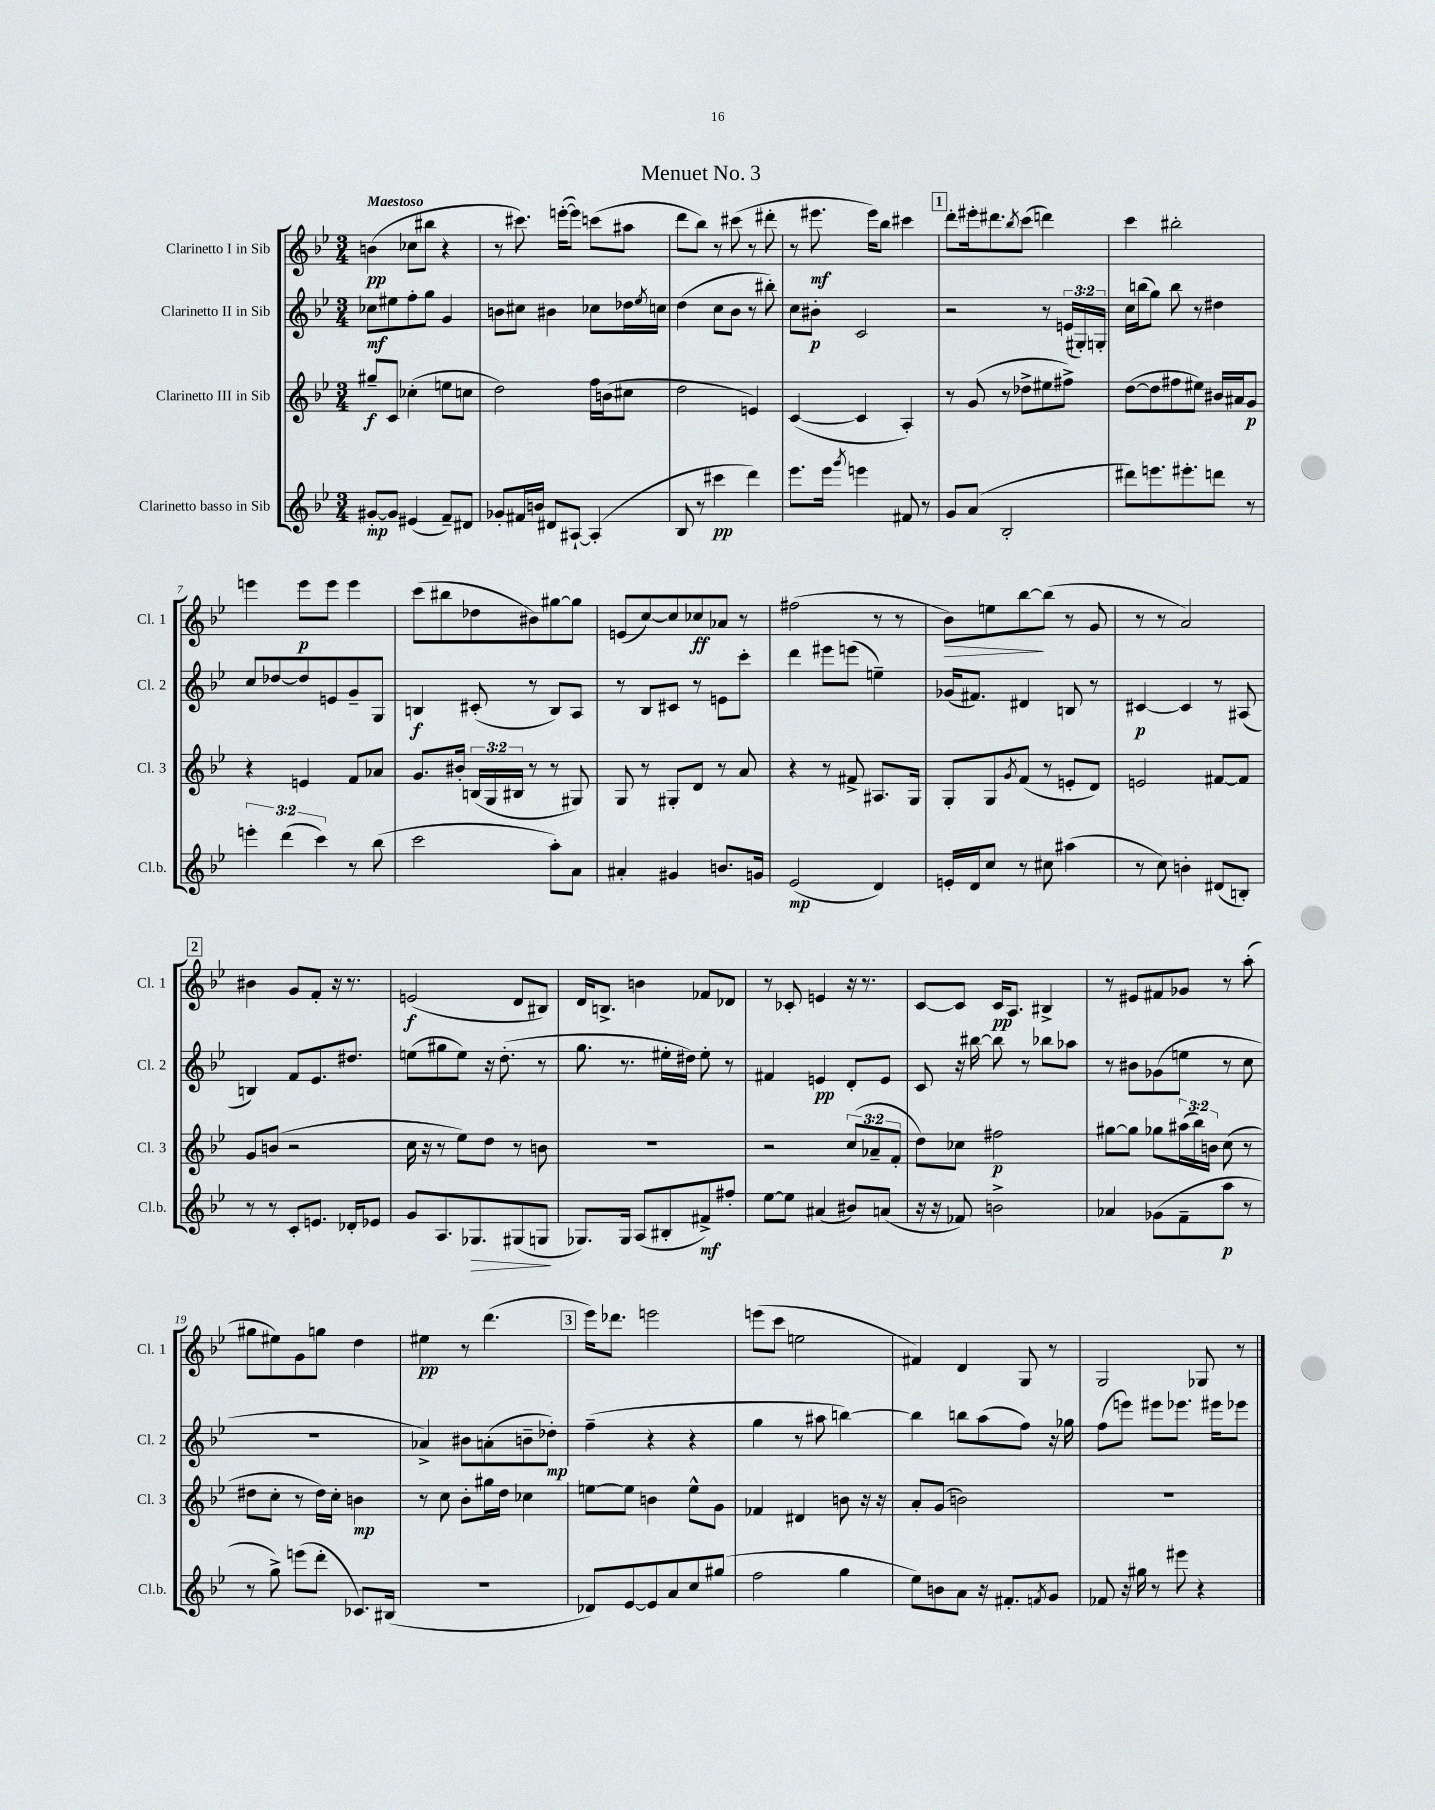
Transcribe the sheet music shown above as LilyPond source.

\header { title = "Menuet No. 3" }
<<
\new StaffGroup <<
\new Staff = "s0" \with { instrumentName = "Clarinetto I in Sib" shortInstrumentName = "Cl. 1" } {
    \clef treble \key bes \major \numericTimeSignature \time 3/4 \tempo "Maestoso"
    b'4\pp( ces''8 bis''8 r4 |
    r8 cis'''8.) e'''16~-.( e'''8) c'''8( ais''8 |
    d'''8 bes''8) r8 cis'''8( r8 dis'''8-. |
    r8 eis'''8.\mf eis'''16) bes''8 cis'''4 |
    \mark \markup { \box "1" } d'''8-. eis'''16-. dis'''8. \acciaccatura { bes''8 } c'''8( d'''4) |
    c'''4 bis''2-. |
    e'''4 e'''8\p e'''8 e'''4 |
    c'''8( bis''8 des''8 bis'8) gis''8~ gis''8 |
    e'8( c''8~) c''8 ces''8\ff aes'8 r8 |
    fis''2( r8 r8 |
    bes'8\>) e''8 bes''8~\! bes''8( r8 g'8 |
    r8 r8 a'2) |
    \mark \markup { \box "2" } bis'4 g'8 f'8-. r16 r8. |
    e'2\f( d'8 bis8) |
    d'16 b8.-> b'4 fes'8 des'8 |
    r8 ces'8-. e'4 r16 r8. |
    c'8~ c'8 c'16\pp a8. bis4-> |
    r8 eis'8 fis'8 ges'8 r8 a''8-.( |
    gis''8 eis''8) g'8 g''8 d''4 |
    eis''4\pp r8 d'''4.( |
    \mark \markup { \box "3" } ees'''16) des'''8. e'''2 |
    e'''8( c'''8 e''2 |
    fis'4) d'4 g8 r8 |
    g2 ges8 r8 \bar "|." |
}
\new Staff = "s1" \with { instrumentName = "Clarinetto II in Sib" shortInstrumentName = "Cl. 2" } {
    \clef treble \key bes \major \numericTimeSignature \time 3/4 \override Staff.TupletNumber.text = #tuplet-number::calc-fraction-text
    ces''8\mf eis''8 f''8-. g''8 g'4 |
    b'8 cis''8 bis'4 ces''8 des''16 \acciaccatura { ees''8 } c''16 |
    d''4( c''8 bes'8 r8 bis''8-.) |
    c''8 bis'8-.\p c'2 |
    \mark \markup { \box "1" } r2 r8 \tuplet 3/2 { e'16( gis16-.) g16-. } |
    c''16 b''16( g''8) b''8 r8 dis''4 |
    c''8 des''8~ des''8 e'8 g'8-- g8 |
    b4\f cis'8-.( r8 b8) a8 |
    r8 bes8 cis'8 r8 e'8 c'''8-. |
    d'''4 eis'''8 e'''8( e''4--) |
    ges'16( fis'8.) dis'4 b8 r8 |
    cis'4~\p cis'4 r8 ais8( |
    \mark \markup { \box "2" } b4) f'8 ees'8. dis''8. |
    e''8( gis''8 e''8) r16 d''8.-.( r8 |
    g''8. r8. eis''16-. dis''16) eis''8-. r8 |
    fis'4 e'4\pp d'8-. e'8 |
    c'8 r16 bis''16~ bis''8 r8 bes''8 aes''8 |
    r8 bis'8 ges'8( e''8 r8 c''8 |
    R2. |
    aes'4->) bis'8 a'8-.( b'8-- des''8-.\mp) |
    \mark \markup { \box "3" } f''4--( r4 r4 |
    g''4 r8 ais''8 b''4~) |
    b''4 b''8 a''8( f''8) r16 ges''16 |
    f''8( e'''8) eis'''8 ees'''8. eis'''16 ees'''8 \bar "|." |
}
\new Staff = "s2" \with { instrumentName = "Clarinetto III in Sib" shortInstrumentName = "Cl. 3" } {
    \clef treble \key bes \major \numericTimeSignature \time 3/4 \override Staff.TupletNumber.text = #tuplet-number::calc-fraction-text
    gis''8--\f c'8 ces''4-.( e''8 c''8 |
    d''2) f''16 b'16( cis''8 |
    d''2 e'4) |
    c'4~( c'4 a4-.) |
    \mark \markup { \box "1" } r8 g'8( r8 des''8-> eis''8 fis''8->) |
    d''8~( d''8 fis''8 eis''8) bis'16 ais'16 g'8\p |
    r4 e'4 f'8 aes'8 |
    g'8. bis'16-. \tuplet 3/2 { b16( g16 bis16 } r8 r8 gis8) |
    g8 r8 gis8-. d'8 r8 a'8 |
    r4 r8 fis'8-> ais8. g16 |
    g8-. g8 \acciaccatura { g'8 } f'8( r8 e'8-. d'8) |
    e'2 fis'8~ fis'8 |
    \mark \markup { \box "2" } g'8 b'8( r2 |
    c''16 r16 r8 ees''8) d''8 r8 b'8 |
    R2. |
    r2 \tuplet 3/2 { c''8( aes'8-- f'8-. } |
    d''8) ces''8 fis''2\p |
    gis''8~ gis''8 ges''8 \tuplet 3/2 { ais''16( bes''16) b'16 } c''8( r8 |
    dis''8 c''8-. r8 dis''16) c''16-. b'4\mp |
    r8 c''8 bes'8-. gis''16 d''16 ces''4 |
    \mark \markup { \box "3" } e''8~ e''8 b'4 e''8-^ g'8 |
    fes'4 dis'4 b'8 r16 r16 |
    a'8-. g'8( b'2) |
    R2. \bar "|." |
}
\new Staff = "s3" \with { instrumentName = "Clarinetto basso in Sib" shortInstrumentName = "Cl.b." } {
    \clef treble \key bes \major \numericTimeSignature \time 3/4 \override Staff.TupletNumber.text = #tuplet-number::calc-fraction-text
    gis'8~-.\mp gis'8 eis'4( f'8--) dis'8 |
    ges'8-. fis'16 b'16 dis'8 ais8~-! ais4-.( |
    bes8 r8 cis'''4\pp d'''4) |
    ees'''8. ees'''16 \acciaccatura { g'''8 } e'''4 fis'8 r8 |
    \mark \markup { \box "1" } g'8 a'8( bes2-. |
    dis'''8) e'''8. eis'''8.-. d'''8 r8 |
    \tuplet 3/2 { e'''4-. d'''4( c'''4) } r8 bes''8( |
    c'''2 a''8-.) a'8 |
    ais'4-. gis'4 b'8. g'16 |
    ees'2\mp( d'4) |
    e'16-. d'16 c''8 r8 cis''8 ais''4( |
    r8 c''8) b'4-. dis'8( b8-.) |
    \mark \markup { \box "2" } r8 r8 c'8-. e'8. des'16-. ees'8 |
    g'8 a8. ges8.\> gis8( g8\! |
    ges8.) ges16 a8( bis8-. fis'8->\mf) fis''8-. |
    ees''8~ ees''8 ais'4( bis'8) a'8( |
    r16 r16 fes'8) b'2-> |
    aes'4 ges'8( f'8-- a''8\p r8 |
    r8 g''8->) e'''8( d'''8-. ces'8.) bis16( |
    R2. |
    \mark \markup { \box "3" } des'8) ees'8~ ees'8 a'8 c''8 gis''8( |
    f''2 g''4 |
    ees''8) b'8 a'8 r16 fis'8.-. \acciaccatura { f'8 } g'8 |
    fes'8 r16 gis''16 r8 eis'''8 r4 \bar "|." |
}
>>
>>
